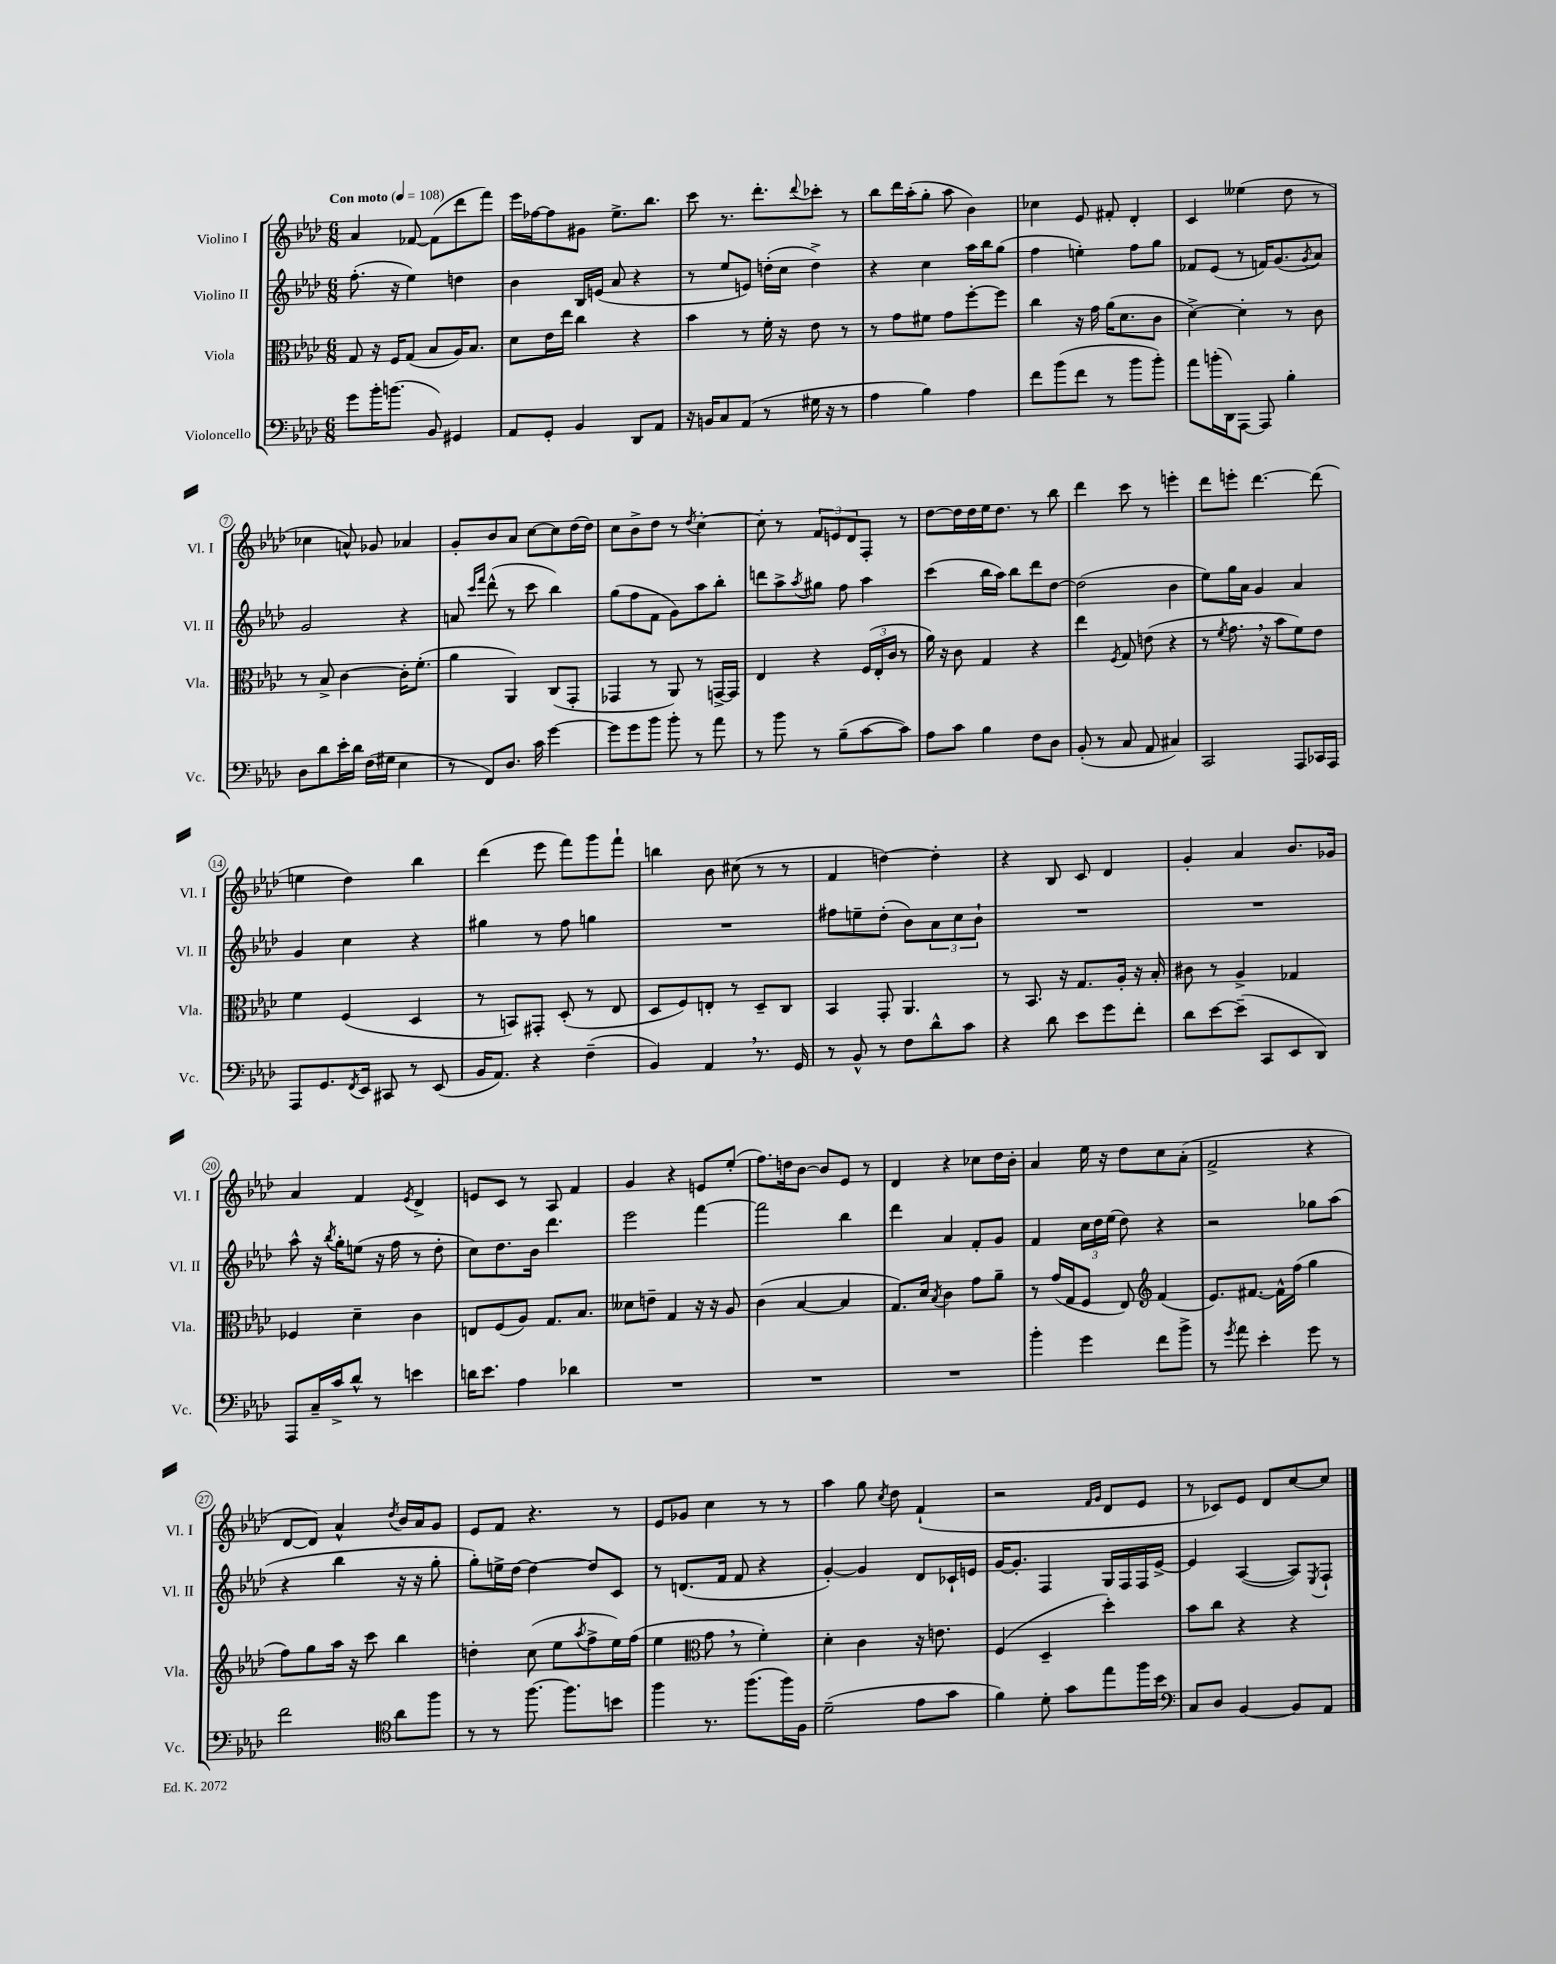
<<
\new StaffGroup <<
\new Staff = "s0" \with { instrumentName = "Violino I" shortInstrumentName = "Vl. I" } {
    \clef treble \key aes \major \numericTimeSignature \time 6/8 \tempo "Con moto" 4 = 108
    aes'4 fes'8~ fes'8( des'''8 f'''8) |
    ees'''16 fes''16~ fes''8 gis'8 ees''8.-> bes''8. |
    c'''8 r8. des'''8.-. \appoggiatura { des'''8 } ces'''8-. r8 |
    bes''8 des'''16 aes''16-.( g''8-. aes''8 bes'4) |
    ces''4 ees'8 fis'8-. des'4-. |
    c'4 eeses''4( des''8 r8 |
    ces''4 a'8-^) ges'8 aes'4 |
    g'8-. bes'8 aes'8 c''8~ c''8 des''16( des''16) |
    c''8 bes'8-> des''8 r8 \acciaccatura { des''8 } c''4~-. |
    c''8-. r8 \tuplet 3/2 { f'8 e'8 des'8 } f8-. r8 |
    des''8~ des''16 des''16 ees''16 des''8. r8 bes''8 |
    des'''4 c'''8 r8 e'''4-. |
    des'''8 e'''8-. des'''4.~ des'''8( |
    e''4 des''4) bes''4 |
    des'''4( ees'''8 f'''8) g'''8 f'''8-! |
    b''4 bes'8 cis''8( r8 r8 |
    f'4 d''4~) d''4-. |
    r4 bes8 c'8 des'4 |
    g'4-. aes'4 bes'8. ges'16 |
    aes'4 f'4 \acciaccatura { ees'8 } des'4-> |
    e'8 c'8 r8 aes8 f'4 |
    g'4 r4 e'8 ees''8-.( |
    f''8.) d''16 bes'8~ bes'8 ees'8 r8 |
    des'4 r4 ces''8 des''16 bes'16-. |
    aes'4 ees''16 r16 des''8 c''8 aes'8-.( |
    f'2-> r4 |
    des'8~ des'8) aes'4-^ \acciaccatura { des''8 } bes'16 aes'16 g'8 |
    ees'8 f'8 r4. r8 |
    ees'8 ges'8 c''4 r8 r8 |
    aes''4 g''8 \acciaccatura { c''8 } des''8 f'4-!( |
    r2 \grace { f'16 g'16 } des'8 ees'8 |
    r8 ces'8) ees'8 des'8 c''8~ c''8 \bar "|." |
}
\new Staff = "s1" \with { instrumentName = "Violino II" shortInstrumentName = "Vl. II" } {
    \clef treble \key aes \major \numericTimeSignature \time 6/8
    f''8.-.( r16 ees''4) d''4 |
    bes'4 bes16 e'16( aes'8 r4 |
    r8 ees''8 e'8) d''16-.( c''16 d''4->) |
    r4 c''4 aes''16 bes''16 g''8( |
    f''4 e''4-.) f''8 g''8 |
    fes'8 ees'8( r8 f'16) g'8.( \acciaccatura { g'8 } aes'8) |
    g'2 r4 |
    a'8 \grace { c'''16 f'''16 } des'''8-^( r8 c'''8 bes''4) |
    g''8( f''8 f'8 g'8) aes''8 bes''8-. |
    d'''8 aes''8-> \acciaccatura { aes''8 } gis''8 f''8 aes''4 |
    c'''4( bes''16 aes''16) bes''8 des'''8 des''8~ |
    des''2( bes'4 |
    ees''8) g''16 aes'16 g'4 aes'4 |
    g'4 c''4 r4 |
    gis''4 r8 f''8 g''4 |
    R2. |
    fis''8 e''8-- des''8-.( bes'8) \tuplet 3/2 { aes'8 c''8 bes'8-! } |
    R2. |
    R2. |
    aes''8-^ r16 \acciaccatura { bes''8 } g''16-. e''8( r16 f''16 r8 des''8-. |
    c''8) des''8. bes'16 des'''4. |
    ees'''2 f'''4~ |
    f'''2 bes''4 |
    des'''4 aes'4 f'8-. g'8 |
    f'4 \tuplet 3/2 { c''16 des''16 ees''16( } des''8) r4 |
    r2 ges''8 aes''8( |
    r4 bes''4 r16 r16 g''8-. |
    g''8-.) e''16-> des''16~ des''4~ des''8 c'8 |
    r8 d'8.( f'16 f'8 r4 |
    g'4~-.) g'4 des'8 ces'16-! e'16 |
    g'16~ g'8.-. f4 g16 f16 f16 ees'16~-> |
    ees'4 aes4~( aes8) \acciaccatura { ees8 } f8-! \bar "|." |
}
\new Staff = "s2" \with { instrumentName = "Viola" shortInstrumentName = "Vla." } {
    \clef alto \key aes \major \numericTimeSignature \time 6/8
    g8 r16 f16 g8( bes8 aes16) bes8. |
    des'8 ees'16 ees''16 c''4 r4 |
    bes'4 r8 f'16-. r16 ees'8 r8 |
    r8 g'8 fis'8 g'8 f''8~-. f''8 |
    c''4 r16 g'16 aes'16( des'8. c'8 |
    des'4~->) des'4-. r8 c'8 |
    r8 bes8-> c'4~ c'16-. f'8.-.( |
    aes'4 aes,4) c8( g,8-. |
    ges,4 r8 aes,8) r8 g,16~-> g,16 |
    ees4 r4 \tuplet 3/2 { f16( ees16-. c'16 } r8 |
    aes'16) r16 c'8 g4 r4 |
    ees''4 \acciaccatura { f8 } g8 e'8( r4 |
    r8 \acciaccatura { f'8 } g'8. \breathe r16 bes'8 f'8) ees'8 |
    f'4 f4( des4 |
    r8 b,8) gis,8-. des8-.( r8 ees8 |
    des8 f8) e8-. r8 des8-- c8 |
    bes,4 g,8-. aes,4. |
    r8 bes,8. r16 g8. aes16-. r16 bes16-. |
    cis'8 r8 aes4-> ges4 |
    fes4 des'4-- c'4 |
    e8 f8( aes8) g8. bes8. |
    deses'8 e'8-- g4 r16 r16 aes8 |
    c'4( bes4~ bes4 |
    g8.) des'16 \acciaccatura { bes8 } c'4 g'8 aes'8-- |
    r8 g'16( g16 f8 ees8) \clef treble f'4( |
    ees'8.) fis'8.~ fis'16-^ f''16( g''4 |
    f''8) g''8 aes''16 r16 c'''8 bes''4 |
    d''4-. c''8( ees''8 \acciaccatura { aes''8 } f''8-> ees''16) f''16( |
    ees''4 \clef alto g'8 \breathe r8 f'4-.) |
    des'4-. c'4 r16 e'8. |
    f4( des4-- des''4-.) |
    bes'8 c''8 r4 r4 \bar "|." |
}
\new Staff = "s3" \with { instrumentName = "Violoncello" shortInstrumentName = "Vc." } {
    \clef bass \key aes \major \numericTimeSignature \time 6/8
    g'8 bes'16-. b'8.( bes,8) gis,4 |
    aes,8 g,8-. bes,4 des,8 aes,8 |
    r16 b,16 c8 aes,8( r8 gis16 r16 r8 |
    aes4 bes4) aes4 |
    f'8 bes'8( f'8 r8 bes'8 bes'8-.) |
    aes'8 b'16-.( des,16) aes,,8~ aes,,8 bes4-. |
    des8 des'8 ees'16-. des'16 f16( gis16 ees4 |
    r8 f,8) des8. c'16 g'4~ |
    g'8 g'8 bes'8 bes'8-. r8 aes'8 |
    r8 bes'8 r8 bes8--( c'8~ c'8) |
    aes8 c'8 bes4 f8 des8 |
    bes,8-.( r8 c8 aes,8 cis4) |
    c,2 aes,,8 ces,16 aes,,16 |
    aes,,8 g,8. \acciaccatura { f,8 } ees,16 cis,8 r8 ees,8( |
    bes,16 aes,8.) r4 f4--( |
    bes,4) aes,4 \breathe r8. g,16 |
    r8 bes,8-^ r8 f8 des'8-^ c'8 |
    r4 des'8 ees'8 g'8 f'8-. |
    des'8 ees'8~ ees'8--( c,8 ees,8 des,8) |
    aes,,8 c16-- c'16-> des'8-^ r8 e'4 |
    d'16 ees'8. aes4 des'4 |
    R2. |
    R2. |
    R2. |
    bes'4-. g'4 f'8 bes'8-> |
    r8 \acciaccatura { g'8 } aes'8 ees'4-. g'8 r8 |
    f'2 \clef tenor aes'8 f''8 |
    r8 r8 f''8.~ f''8. b'8 |
    f''4 r8. f''8.( f''16) f16 |
    des'2--( ees'8 g'8 |
    f'4) des'8-. g'8 ees''8 f''16 bes'16 |
    \clef bass c8 des8 bes,4~ bes,8 aes,8 \bar "|." |
}
>>
>>
\layout { \context { \Score \override BarNumber.stencil = #(make-stencil-circler 0.1 0.3 ly:text-interface::print) } }
